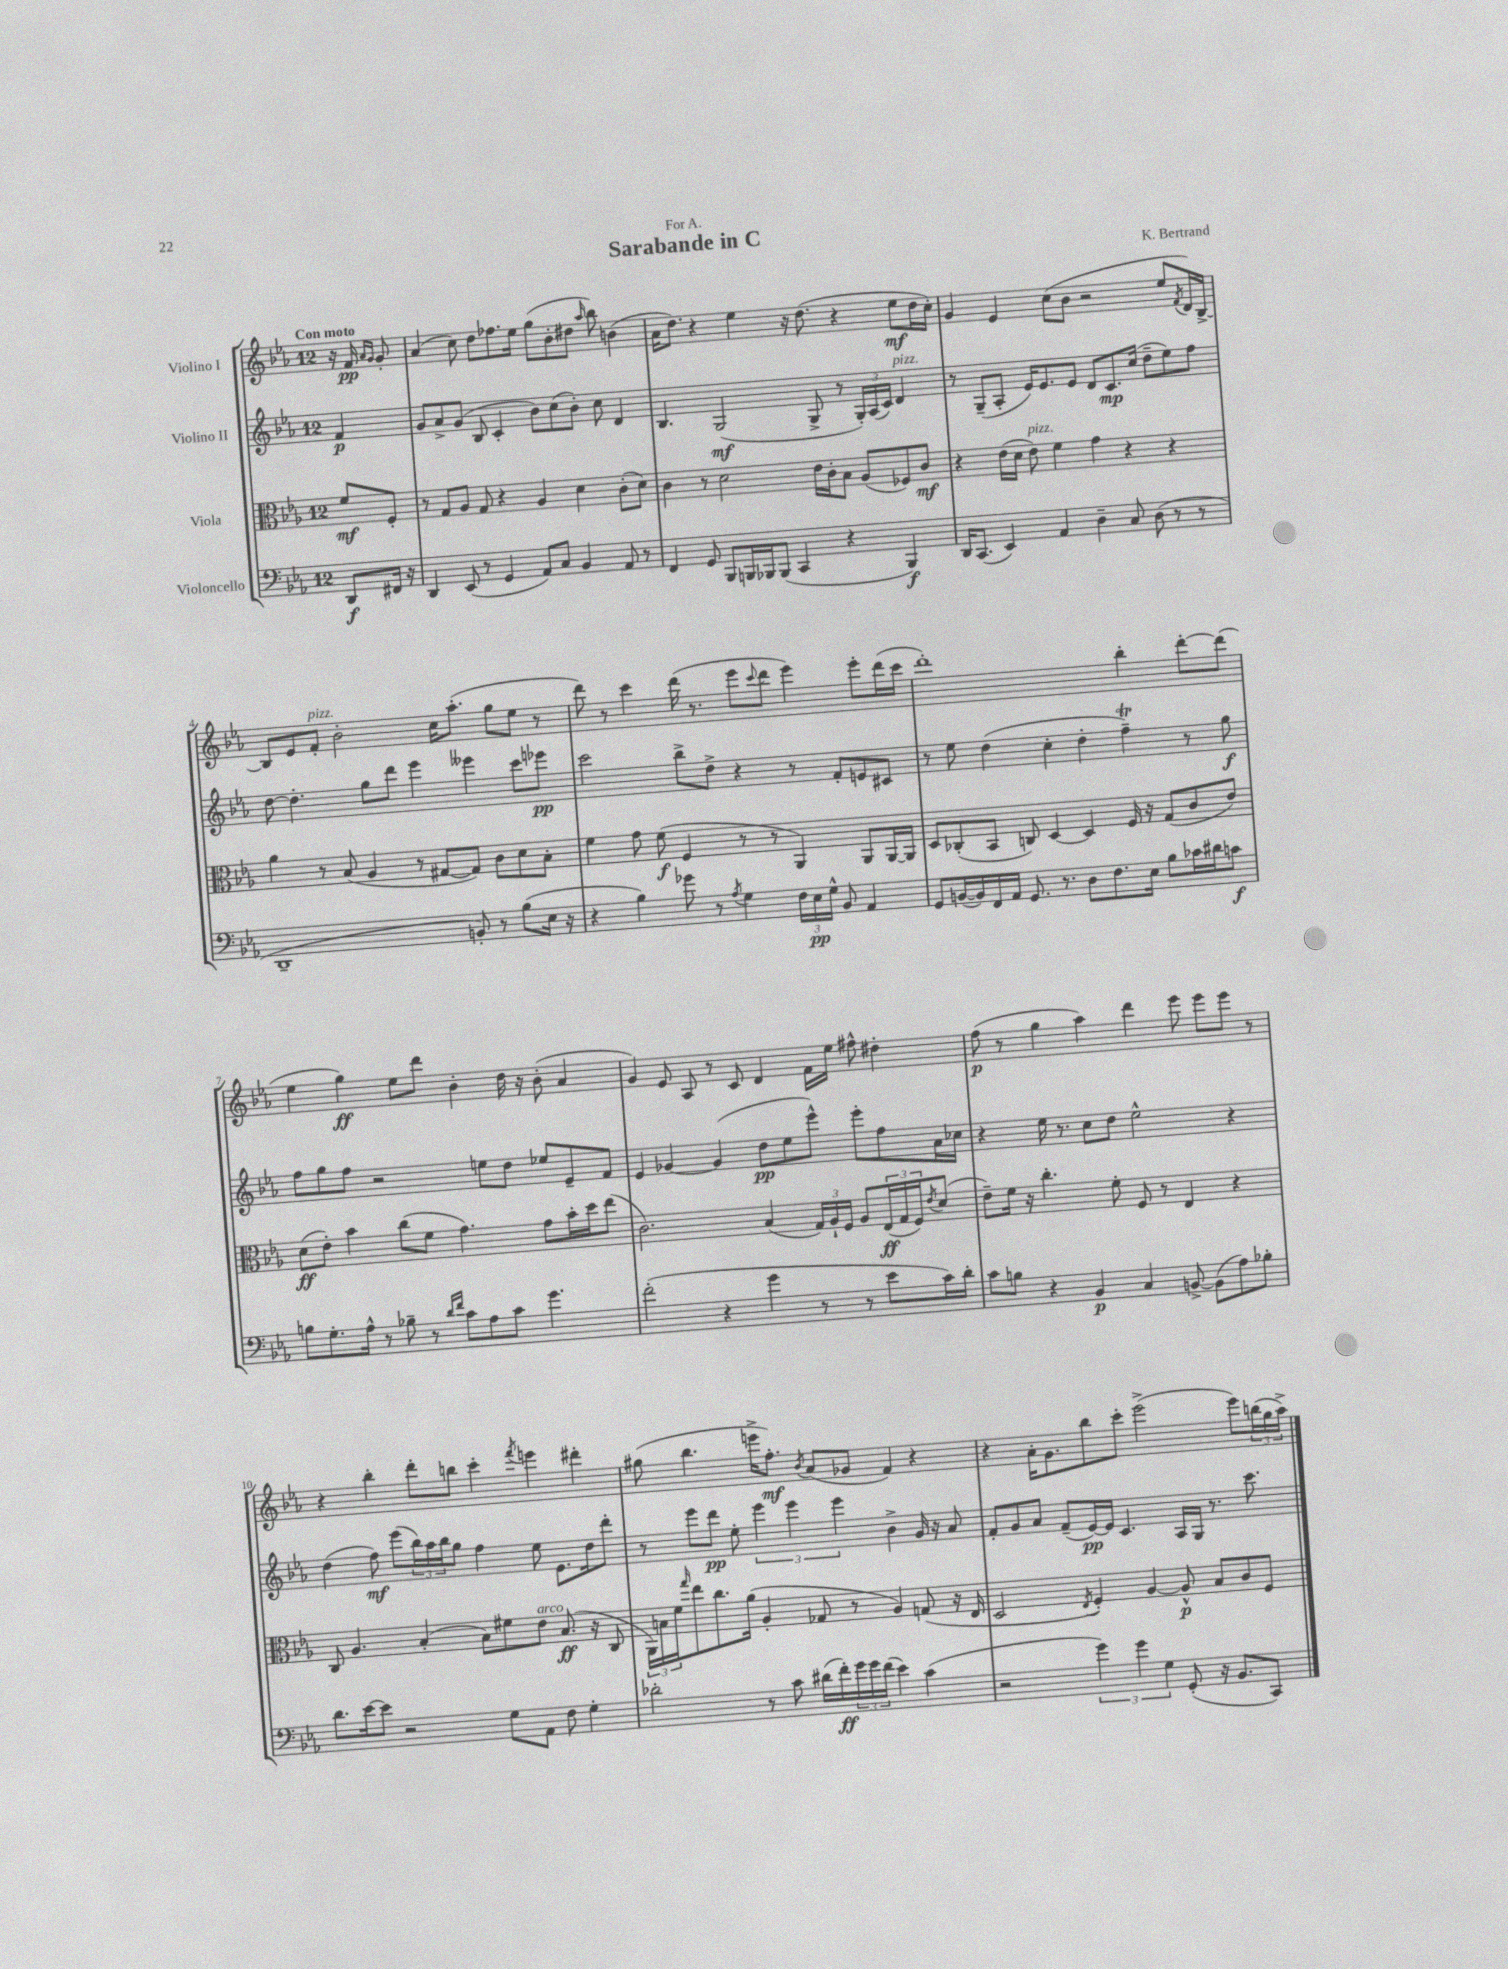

**kern	**kern	**kern	**kern
*staff4	*staff3	*staff2	*staff1
*clefF4	*clefC3	*clefG2	*clefG2
*k[b-e-a-]	*k[b-e-a-]	*k[b-e-a-]	*k[b-e-a-]
*M12/8	*M12/8	*M12/8	*M12/8
8DD	8f	4f	16r
.	.	.	16f
.	.	.	16qqa-
.	.	.	16qqg
16FF#	8F'	.	8g'
16r	.	.	.
=	=	=	=
4DD	8r	8g	(4a-
.	8G	8a-^	.
(8EE-	8A-	(8g	8cc)
8r	8G	8B-	8dd
4GG	4r	4c'	8.ff-
.	.	.	16ee-
8AA-)	4A-	8b-)	(8gg
8C	.	(8cc	8b-'
4BB-	4d	8b-')	8dd#
.	.	.	16qqaa-
.	.	8cc	8bb-)
8AA-	(8c'	4d	(4b
8r	8d)	.	.
=	=	=	=
4FF	4c	4.B-	16a-
.	.	.	8.dd)
8GG	8r	.	4r
8BBB-	2d	(2G	.
16BBB	.	.	4ee-
16BBB-	.	.	.
(8BBB-	.	.	.
4CC	.	.	16r
.	.	.	(8.dd
.	16e-	8G^	.
.	16c'	.	.
4r	8B-	8r	4r
.	(8A-	24G')	.
.	.	(24A-	.
.	.	24c)	.
4BBB-)	8F-)	4d	8ee-
.	8c	.	16dd
.	.	.	16cc')
=	=	=	=
16DD	4r	8r	4g
(8.CC	.	.	.
.	.	(8G~	.
4EE-)	(16e-	8A-'	4e-
.	16d	.	.
.	8e-)	16e-)	.
.	.	8.e-	.
4AA-	4f	.	(8cc
.	.	8e-	8b-
4D~	4g	8d	2r
.	.	8.c	.
8C	4r	.	.
.	.	(16cc	.
(8D	.	8dd~	.
8r	4r	8ee-)	8ee-
.	.	.	8qf
8r	.	8ff	16d)
.	.	.	[16B-^
=	=	=	=
1DD~	4a-	[8dd	8B-]
.	.	4.dd']	8e-
.	8r	.	8f'
.	(8B-	.	2b-'
.	4A-	8gg	.
.	.	8ddd	.
.	8r	4eee-	.
.	[8G#	.	16cc
.	.	.	(8.aa-'
8BB')	8G#])	4eee--	.
8r	8c	.	8gg
(8B-	8d	8ccc	8ee-
16E-	8B-'	8eee-	8r
16r	.	.	.
=	=	=	=
4r	4f	2ccc	8ddd)
.	.	.	8r
4B-)	8g	.	4ccc
.	(8f	.	.
8g-	4F	8bb-^	(16ddd
.	.	.	8.r
8r	.	8dd^	.
8qA-	.	.	.
4G	8r	4r	8eee-
.	.	.	8qqccc
.	8r	.	8ddd
24F	4AA-)	8r	4eee-)
24E-	.	.	.
24G^^	.	.	.
8BB-	.	8f'	.
4AA-	8AA-	8e	8eee-'
.	[16AA-	8c#	(16ddd
.	16AA-]	.	16ccc
=	=	=	=
8GG	8D	8r	1ddd')
([16BB	(8C-'	8ee-	.
16BB])	.	.	.
16FF	8BB-	(4dd	.
16AA-	.	.	.
8.GG	8C)	.	.
.	[4D	4cc'	.
8.r	.	.	.
8D	4D]	4dd'	.
8.F	.	.	.
.	16F	4ff~)	4bb-'
16E-	16r	.	.
8B-	(8G	.	.
16c-	8c	8r	[8ddd'
16d#	.	.	.
8c	8e-)	8gg	(8ddd]
=	=	=	=
8B	(8d	8ff	4ee-
8.G'	8e-')	8gg	.
.	4b-	8ff	4gg)
16A-^^	.	.	.
8r	.	2r	.
8B-~	(8cc	.	8ee-
8r	8f	.	8ddd
16qqd	.	.	.
16qqf	.	.	.
8c	4.g)	.	4b-'
8A-	.	8ee	.
8c	.	8dd	16dd
.	.	.	16r
4.g	8g	8ee-	(8b-'
.	16b-'	8e-~	4a-
.	16dd	.	.
.	(8ee-	8f	.
=	=	=	=
(2f'	2.c)	4e-	4g)
.	.	[4g-	8e-
.	.	.	8A-
4r	.	(4g-]	8r
.	.	.	8c
4g	(4B-	8dd	4d
.	.	8ee-	.
8r	24G)	8eee-^^)	16f
.	24A-`	.	.
.	.	.	16ee-
.	24F	.	.
8r	8A-	8eee-'	8ff#^^
8e-	(24E-	8ff	4dd#'
.	24G	.	.
.	24F)	.	.
.	8qe-	.	.
16c)	(8d	16a-	.
16d'	.	16cc-	.
=	=	=	=
8c	8e-~)	4r	(8ff
8B	16f	.	8r
.	16r	.	.
4r	4.cc'	16ee-	4gg
.	.	8.r	.
4BB-	.	8cc	4aa-)
.	8f'	8dd	.
4C	8F	2ee-^^	4ddd
.	8r	.	.
[8BB^	4E-	.	8eee-
(8BB]	.	.	8eee-
8A-)	4r	4r	8eee-
8B-'	.	.	8r
=	=	=	=
8.d	8C	(4dd	4r
.	4.A-	.	.
[16e-	.	.	.
8e-]	.	8ff)	4bb-'
2r	.	(8eee-	.
.	(4B-'	24bb-)	8ddd'
.	.	24aa-	.
.	.	24bb-	.
.	.	8gg	8bb
.	8B-)	4ff	4ccc'
8G	8f#	.	.
.	.	.	8qfff
8AA-	8e-	8ee-	4eee
8F	(8.B-	8.e-	.
4G'	.	.	4ddd#'
.	16r	16dd	.
.	8C	8ddd'	.
=	=	=	=
2d-'	24AA-)	8r	(8gg#
.	24B	.	.
.	24f	.	.
.	16qqgg	.	.
.	8ee-	8eee-	4.bb-
.	8.cc	8ddd	.
.	.	8ee-'	.
.	(16a-	.	.
8r	4A-'	6eee-	16eee^
.	.	.	8.ff')
8c	.	.	.
.	.	6eee-	.
.	.	.	8qb-
(16d#	8G-	.	(8a-
16f')	.	.	.
.	.	6eee-	.
24g	8r	.	8g-
24g	.	.	.
(24f	.	.	.
4e-)	4A-)	4b-^	4f)
(4c	(8G	16g	4r
.	.	16r	.
.	16r	8a-	.
.	16E-	.	.
=	=	=	=
2r	2D	8f'	4r
.	.	8g	.
.	.	8a-	16a-'
.	.	.	8.g
.	.	(8f~	.
.	8qE-	.	.
6g)	4F')	[16e-)	8bb-
.	.	16e-]	.
.	.	4.c	8ccc'
6g	.	.	.
.	[4A-	.	(2eee-^
6G	.	.	.
(8GG'	8A-^^]	16A-	.
.	.	16G	.
16r	8B-	8.r	.
8.BB-	.	.	.
.	8c	.	8eee-)
.	.	8.ccc	.
8CC)	8F	.	(24bb
.	.	.	24gg
.	.	.	24aa-^)
==	==	==	==
*-	*-	*-	*-
